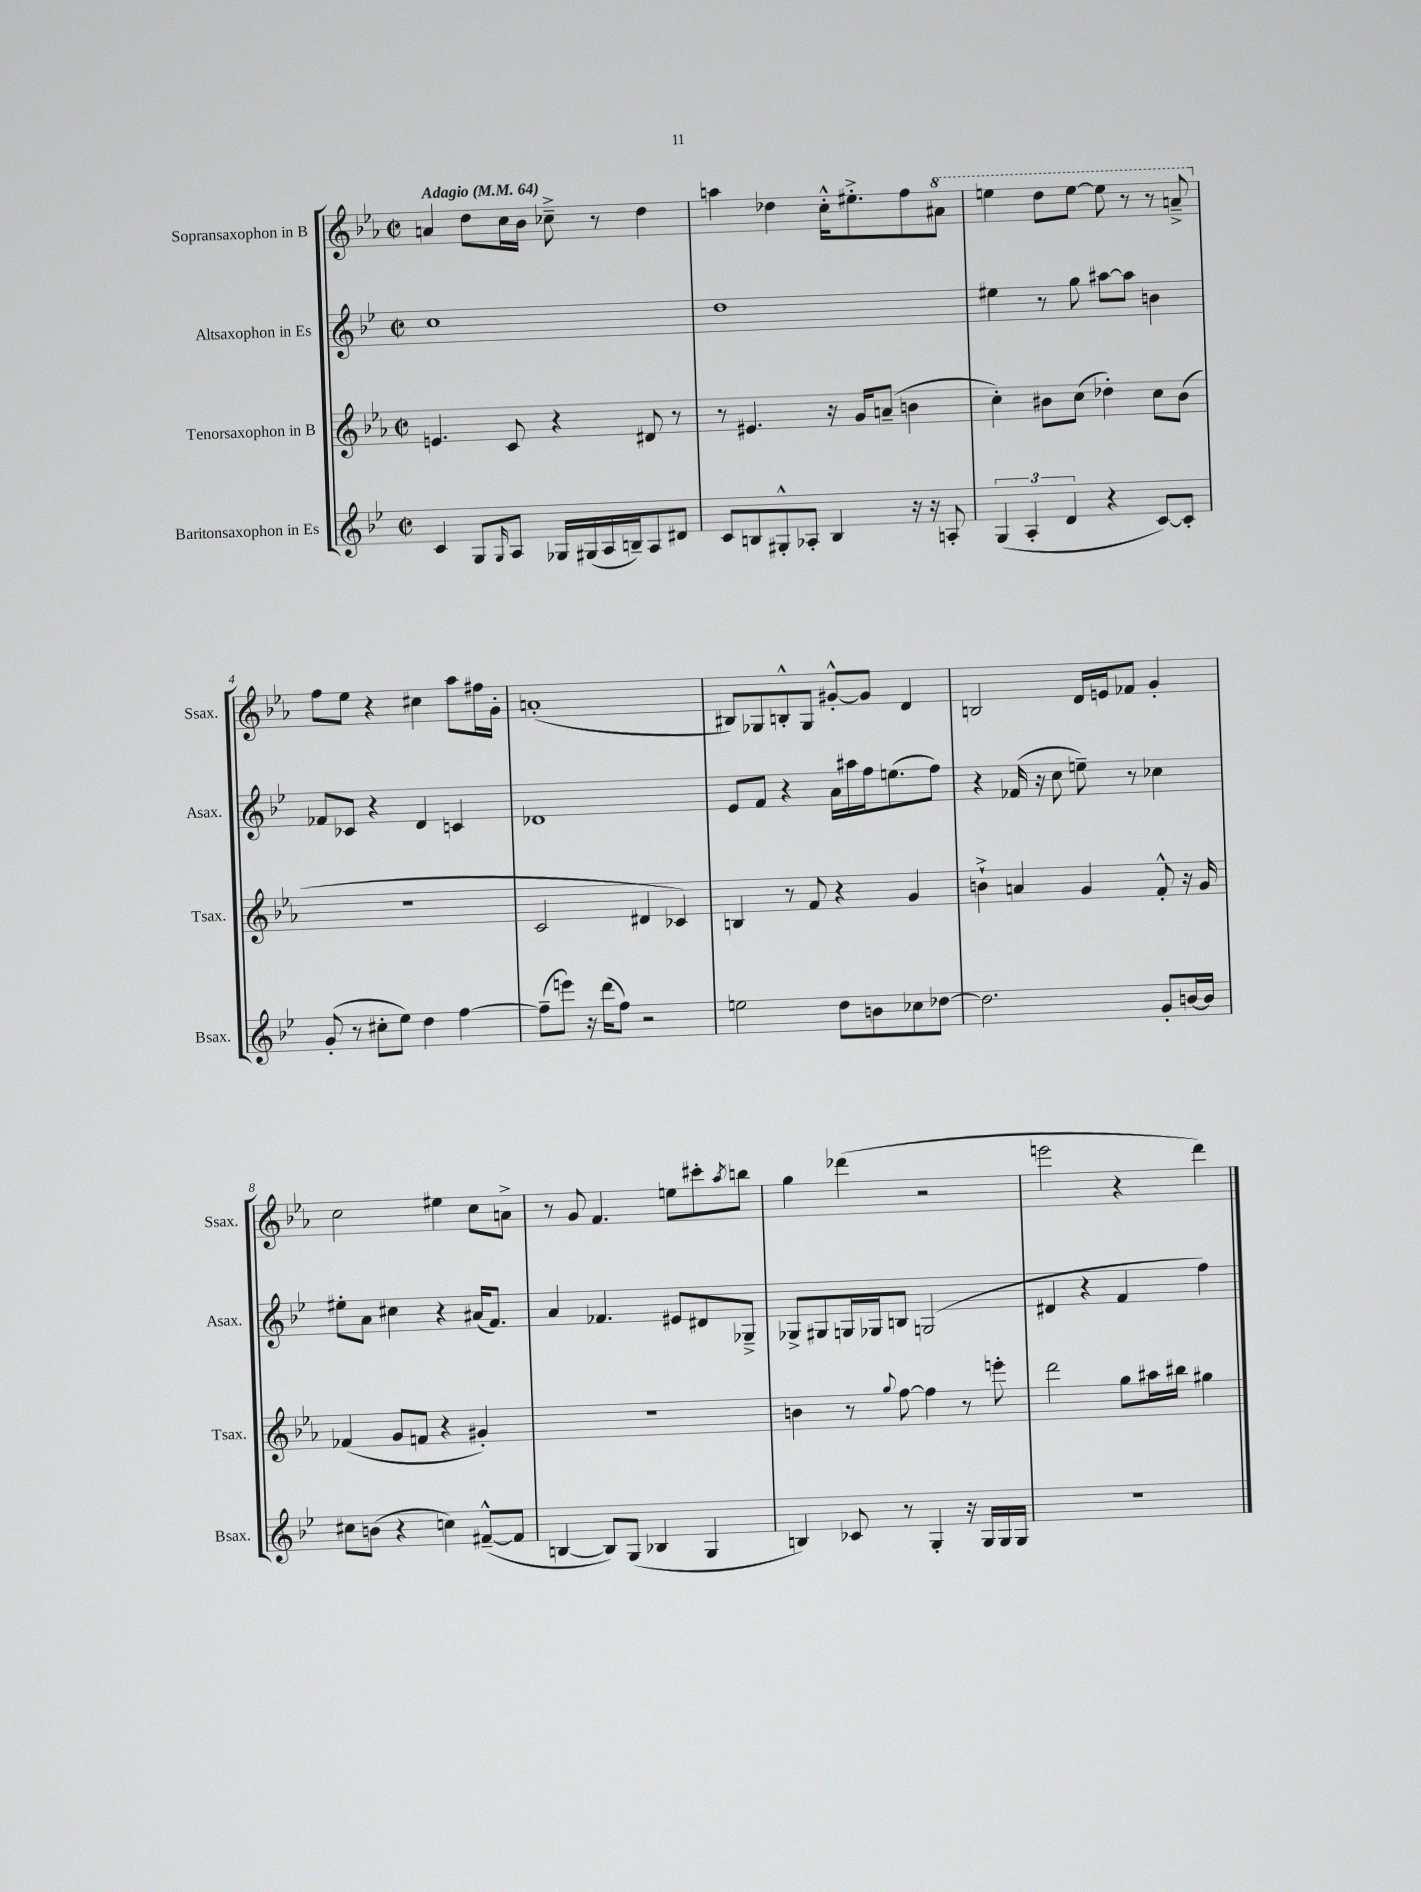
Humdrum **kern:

**kern	**kern	**kern	**kern
*staff4	*staff3	*staff2	*staff1
*clefG2	*clefG2	*clefG2	*clefG2
*k[b-e-]	*k[b-e-a-]	*k[b-e-]	*k[b-e-a-]
*M2/2	*M2/2	*M2/2	*M2/2
*met(c|)	*met(c|)	*met(c|)	*met(c|)
*MM64	*MM64	*MM64	*MM64
4c	4.e	1cc	4a
8G	.	.	8dd
16qqG	.	.	.
8A	8c	.	16cc
.	.	.	16b-
16G-	4r	.	8cc-~^
(16G#	.	.	.
16A	.	.	8r
16B~)	.	.	.
8A	8d#	.	4dd
8d#	8r	.	.
=	=	=	=
8c	8r	1dd	4aa
8B	4.e#	.	.
8G#'^^	.	.	4dd-
8A-'	.	.	.
4B	16r	.	16cc'^^
.	16g	.	8.ee#'^
.	(8a~	.	.
16r	4b	.	8ff
16r	.	.	.
8A'	.	.	8aa#
=	=	=	=
(6G	4cc')	4ee#	4eee
6A'	.	.	.
.	8b#	8r	8ddd
6d	.	.	.
.	(8cc	8gg	[8eee
4r	4dd-')	[8aa#	8eee]
.	.	8aa#]	8r
[8c)	8cc	4b	8r
8c']	(8b#	.	8aa~^
=	=	=	=
(8g'	1r	8f-	8ff
8r	.	8c-	8ee-
8cc#'	.	4r	4r
8ee-)	.	.	.
4dd	.	4d	4cc#
[4ff	.	4c	8aa-
.	.	.	16ff#
.	.	.	16g'
=	=	=	=
(8ff~]	2c	1d-	(1a'
8eee)	.	.	.
16r	.	.	.
(16ddd	.	.	.
8ff)	.	.	.
2r	4d#	.	.
.	4c-)	.	.
=	=	=	=
2ee	4B	8e-	8B#)
.	.	8f	8G-
.	8r	4r	8B'^^
.	8f	.	8G-
8dd	4r	16a	[8g#'^^
.	.	16aa#	.
8b	.	16ff	8g#]
.	.	(8.ee	.
8cc-	4g	.	4d
[8dd-	.	8ff)	.
=	=	=	=
2.dd-]	4b`^	4r	2B
.	4a	(16f-	.
.	.	16r	.
.	.	8cc	.
.	4g	8ee~)	16d
.	.	.	16e
.	.	8r	8f-
8g'	8f'^^	4cc-	4g'
[16b	16r	.	.
16b]	16g	.	.
=	=	=	=
8cc#	(4f-	8ee#'	2cc
(8b	.	8a	.
4r	8g	4cc#	.
.	8f	.	.
4cc)	4r	4r	4ee#
([8f#~^^	4g#')	(16a#	8cc
.	.	8.f)	.
8f#]	.	.	8a^
=	=	=	=
[4B	1r	4a	8r
.	.	.	8g
8B])	.	4.f-	4.f
(8G	.	.	.
4B-	.	.	.
.	.	8e#	8ee
4G	.	8d#	8ccc#'
.	.	.	8qaa-
.	.	8G-~^	8bb
=	=	=	=
4B)	4b	8G-^	4gg
.	.	8G#	.
8c-	8r	16G	(4ddd-
.	.	16G-	.
.	8qqgg	.	.
8r	[8ff	8B	.
4G'	4ff]	(2G	2r
16r	8r	.	.
16G	.	.	.
16G	8eee'	.	.
16G	.	.	.
=	=	=	=
1r	2ddd	4d#	2eee
.	.	4r	.
.	8gg	4f	4r
.	16aa#	.	.
.	16bb#	.	.
.	4gg#	4ff)	4ddd)
==	==	==	==
*-	*-	*-	*-
